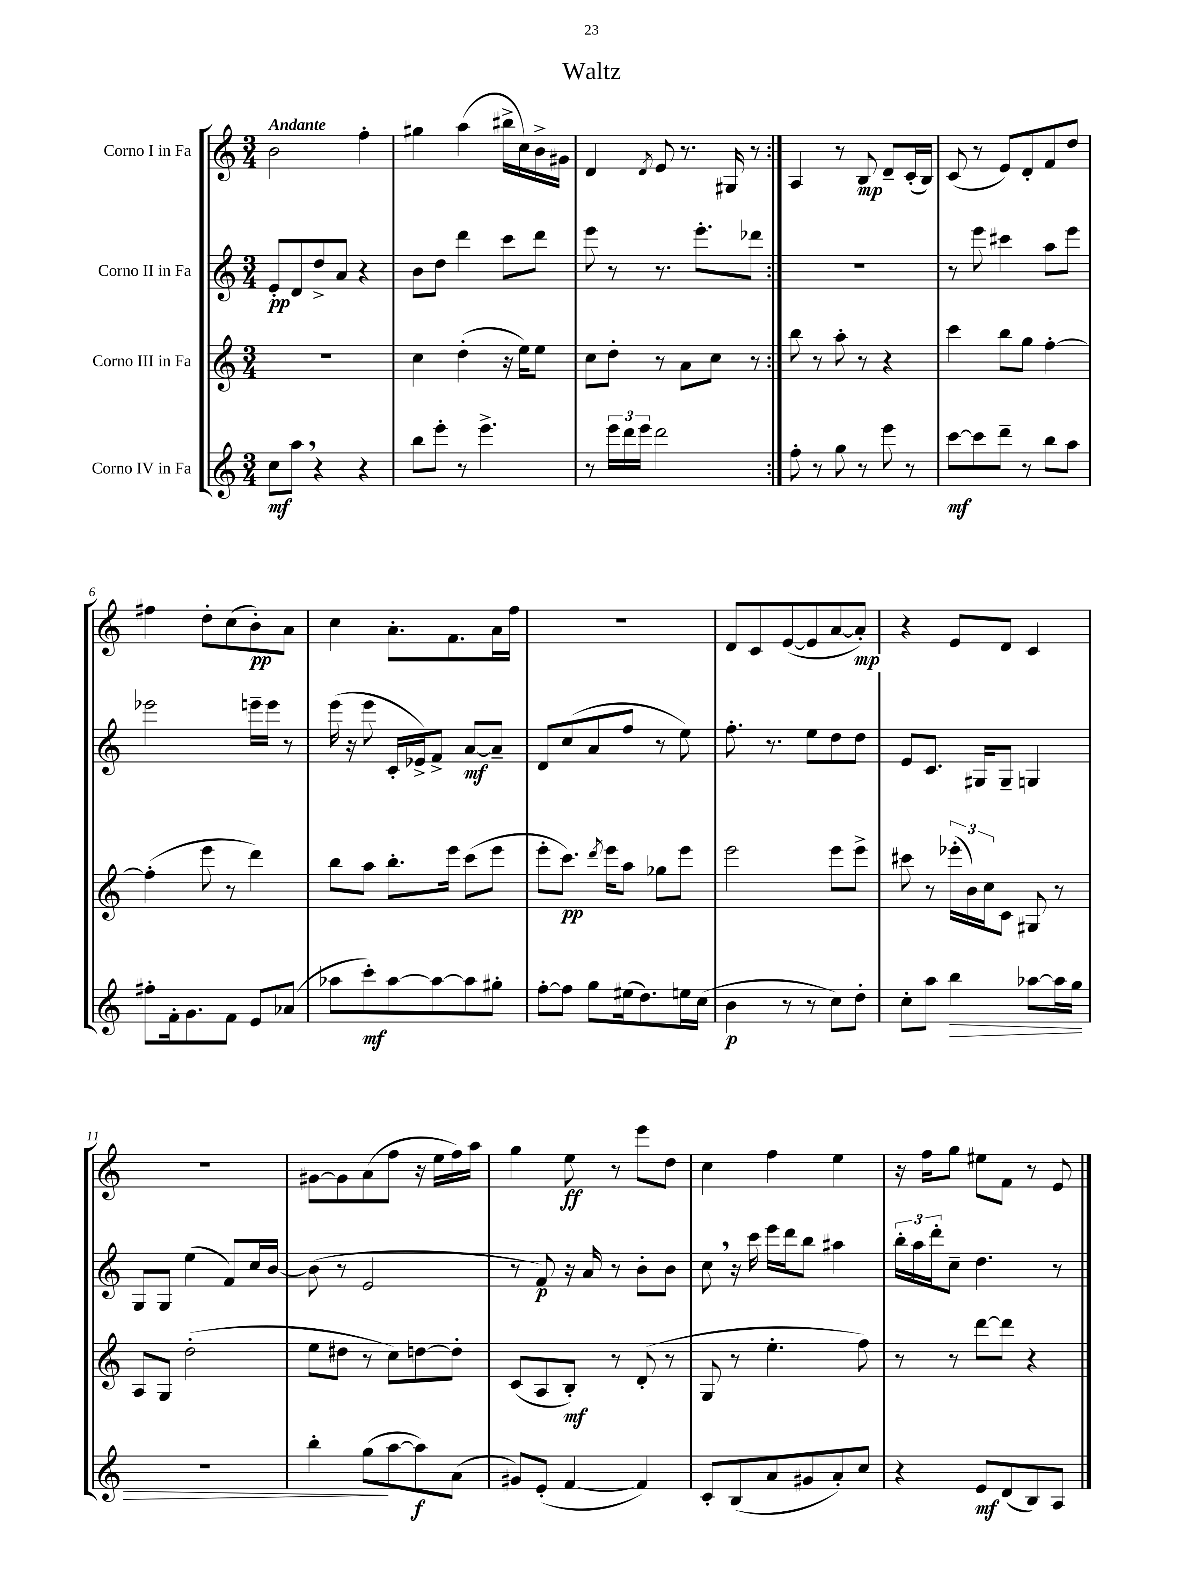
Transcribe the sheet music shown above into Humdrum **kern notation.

**kern	**dynam	**kern	**dynam	**kern	**dynam	**kern	**dynam
*part4	*part4	*part3	*part3	*part2	*part2	*part1	*part1
*staff4	*staff4	*staff3	*staff3	*staff2	*staff2	*staff1	*staff1
*I"Corno IV in Fa	*	*I"Corno III in Fa	*	*I"Corno II in Fa	*	*I"Corno I in Fa	*
*clefG2	*	*clefG2	*	*clefG2	*	*clefG2	*
*k[]	*	*k[]	*	*k[]	*	*k[]	*
*M3/4	*	*M3/4	*	*M3/4	*	*M3/4	*
=1	=1	=1	=1	=1	=1	=1	=1
!	!	!	!	!	!	!LO:TX:a:B:t=Andante	!
8cc\L	mf	2.r	.	8e'/L	pp	2b\	.
8aa,\J	.	.	.	8d/	.	.	.
4r	.	.	.	8dd^/	.	.	.
.	.	.	.	8a/J	.	.	.
4r	.	.	.	4r	.	4ff'\	.
=2	=2	=2	=2	=2	=2	=2	=2
8bb\L	.	4cc\	.	8b\L	.	4gg#X\	.
8eee'\J	.	.	.	8dd\J	.	.	.
8r	.	(4dd'\	.	4ddd\	.	(4aa\	.
4.eee^\	.	.	.	.	.	.	.
.	.	16r	.	8ccc\L	.	16bb#X^\LL	.
.	.	16ee\KL)	.	.	.	16cc\)	.
.	.	8ee\J	.	8ddd\J	.	16b^\	.
.	.	.	.	.	.	16g#X\JJ	.
=3	=3	=3	=3	=3	=3	=3	=3
8r	.	8cc\L	.	8eee\	.	4d/	.
24eee\LL	.	8dd'\J	.	8r	.	.	.
24ddd\	.	.	.	.	.	.	.
24eee\JJ	.	.	.	.	.	.	.
.	.	.	.	.	.	8qd/	.
2ddd\	.	8r	.	8.r	.	8e/	.
.	.	8a\L	.	.	.	8.r	.
.	.	.	.	8.eee'\L	.	.	.
.	.	8cc\J	.	.	.	.	.
.	.	.	.	.	.	16G#X/	.
.	.	8r	.	8ddd-X\J	.	8r	.
=4:|!	=4:|!	=4:|!	=4:|!	=4:|!	=4:|!	=4:|!	=4:|!
8ff'\	.	8bb\	.	2.r	.	4A/	.
8r	.	8r	.	.	.	.	.
8gg\	.	8aa'\	.	.	.	8r	.
8r	.	8r	.	.	.	8B/	mp
8eee\	.	4r	.	.	.	8d~/L	.
8r	.	.	.	.	.	(16c'/L	.
.	.	.	.	.	.	16B/JJ)	.
=5	=5	=5	=5	=5	=5	=5	=5
[8ccc\L	mf	4ccc\	.	8r	.	(8c/	.
8ccc\]	.	.	.	8eee\	.	8r	.
8ddd~\J	.	8bb\L	.	4ccc#X\	.	8e/L)	.
8r	.	8gg\J	.	.	.	8d'/	.
8bb\L	.	[4ff'\	.	8aa\L	.	8f/	.
8aa\J	.	.	.	8eee\J	.	8dd/J	.
!!LO:LB:g=z
=6	=6	=6	=6	=6	=6	=6	=6
8ff#X'\L	.	(4ff'\]	.	2eee-X\	.	4ff#X\	.
16f'\k	.	.	.	.	.	.	.
8.g\	.	.	.	.	.	.	.
.	.	8eee\	.	.	.	8dd'\L	.
8f\J	.	8r	.	.	.	(8cc\	.
8e/L	.	4ddd\)	.	16eeen~\LL	.	8b'\)	pp
.	.	.	.	16eee\JJ	.	.	.
(8a-X/J	.	.	.	8r	.	8a\J	.
=7	=7	=7	=7	=7	=7	=7	=7
8aa-X\L	.	8bb\L	.	(16eee\	.	4cc\	.
.	.	.	.	16r	.	.	.
8ccc'\)	mf	8aa\J	.	8eee\	.	.	.
[8aa-\	.	8.bb'\L	.	16c'/LL	.	8.a'\L	.
.	.	.	.	16e-X^/J)	.	.	.
8aa-\_	.	.	.	8f^/J	.	.	.
.	.	16eee\Jk	.	.	.	8.f\	.
8aa-\]	.	(8ccc\L	.	[8a/L	mf	.	.
8gg#X'\J	.	8eee\J	.	8a~/J]	.	16a\L	.
.	.	.	.	.	.	16ff\JJ	.
=8	=8	=8	=8	=8	=8	=8	=8
[8ff'\L	.	8eee'\L	.	8d/L	.	2.r	.
8ff\J]	.	8.ccc\J)	pp	(8cc/	.	.	.
8gg\L	.	.	.	8a/	.	.	.
.	.	8qddd/	.	.	.	.	.
.	.	16eee\KL	.	.	.	.	.
(16ee#X\k	.	8aa\J	.	8ff/J	.	.	.
8.dd\)	.	.	.	.	.	.	.
.	.	8gg-X\L	.	8r	.	.	.
16een\L	.	8eee\J	.	8ee\)	.	.	.
(16cc\JJ	.	.	.	.	.	.	.
=9	=9	=9	=9	=9	=9	=9	=9
4b\	p	2eee\	.	8.ff'\	.	8d/L	.
.	.	.	.	.	.	8c/	.
.	.	.	.	8.r	.	.	.
8r	.	.	.	.	.	([8e/	.
8r	.	.	.	8ee\L	.	8e/]	.
8cc\L)	.	8eee\L	.	8dd\	.	[8a/	.
8dd'\J	.	8eee^\J	.	8dd\J	.	8a'/J])	mp
=10	=10	=10	=10	=10	=10	=10	=10
8cc'\L	.	8ccc#X\	.	8e/L	.	4r	.
8aa\J	.	8r	.	8.c/J	.	.	.
!	!LO:HP:b	!	!	!	!	!	!
4bb\	>	(24eee-X'\LL	.	.	.	8e/L	.
.	.	24b\)	.	.	.	.	.
.	.	.	.	16G#X/KL	.	.	.
.	.	24cc\J	.	.	.	.	.
.	.	8c\J	.	8G#~/J	.	8d/J	.
[8aa-X\L	.	8G#X/	.	4Gn/	.	4c/	.
16aa-\L]	.	8r	.	.	.	.	.
16gg\JJ	.	.	.	.	.	.	.
!!LO:LB:g=z
=11	=11	=11	=11	=11	=11	=11	=11
2.r	.	8A/L	.	8G/L	.	2.r	.
.	.	8G/J	.	8G/J	.	.	.
.	.	(2dd'\	.	(4ee\	.	.	.
.	.	.	.	8f/L)	.	.	.
.	.	.	.	16cc/L	.	.	.
.	.	.	.	[16b/JJ	.	.	.
=12	=12	=12	=12	=12	=12	=12	=12
4bb'\	.	8ee\L	.	(8b\]	.	[8g#X\L	.
.	.	8dd#X\J	.	8r	.	8g#\]	.
(8gg\L	.	8r	.	2e/	.	(8a\	.
[8aa\	]	8cc\L)	.	.	.	8ff\J	.
8aa\])	f	[8ddn\	.	.	.	16r	.
.	.	.	.	.	.	16ee\LL	.
(8a\J	.	8dd'\J]	.	.	.	16ff\)	.
.	.	.	.	.	.	16aa\JJ	.
=13	=13	=13	=13	=13	=13	=13	=13
8g#X/L)	.	(8c/L	.	8r	.	4gg\	.
(8e'/J	.	8A/	.	8f/)	p	.	.
[4f/	.	8B'/J)	mf	16r	.	8ee\	ff
.	.	.	.	16a/	.	.	.
.	.	8r	.	8r	.	8r	.
4f/])	.	(8d'/	.	8b'\L	.	8eee\L	.
.	.	8r	.	8b\J	.	8dd\J	.
=14	=14	=14	=14	=14	=14	=14	=14
8c'/L	.	8G/	.	8cc,\	.	4cc\	.
(8B/	.	8r	.	16r	.	.	.
.	.	.	.	16ccc\	.	.	.
8a/	.	4.ee'\	.	16eee\LL	.	4ff\	.
.	.	.	.	16ddd\J	.	.	.
8g#X/	.	.	.	8bb\J	.	.	.
8a'/)	.	.	.	4aa#X\	.	4ee\	.
8cc/J	.	8ff\)	.	.	.	.	.
=15	=15	=15	=15	=15	=15	=15	=15
4r	.	8r	.	24bb'\LL	.	16r	.
.	.	.	.	24aa\	.	.	.
.	.	.	.	.	.	16ff\KL	.
.	.	.	.	24ddd'\J	.	.	.
.	.	8r	.	8cc~\J	.	8gg\J	.
8e/L	mf	[8ddd\L	.	4.dd\	.	8ee#X\L	.
(8d/	.	8ddd\J]	.	.	.	8f\J	.
8B/)	.	4r	.	.	.	8r	.
8A/J	.	.	.	8r	.	8e/	.
==	==	==	==	==	==	==	==
*-	*-	*-	*-	*-	*-	*-	*-
